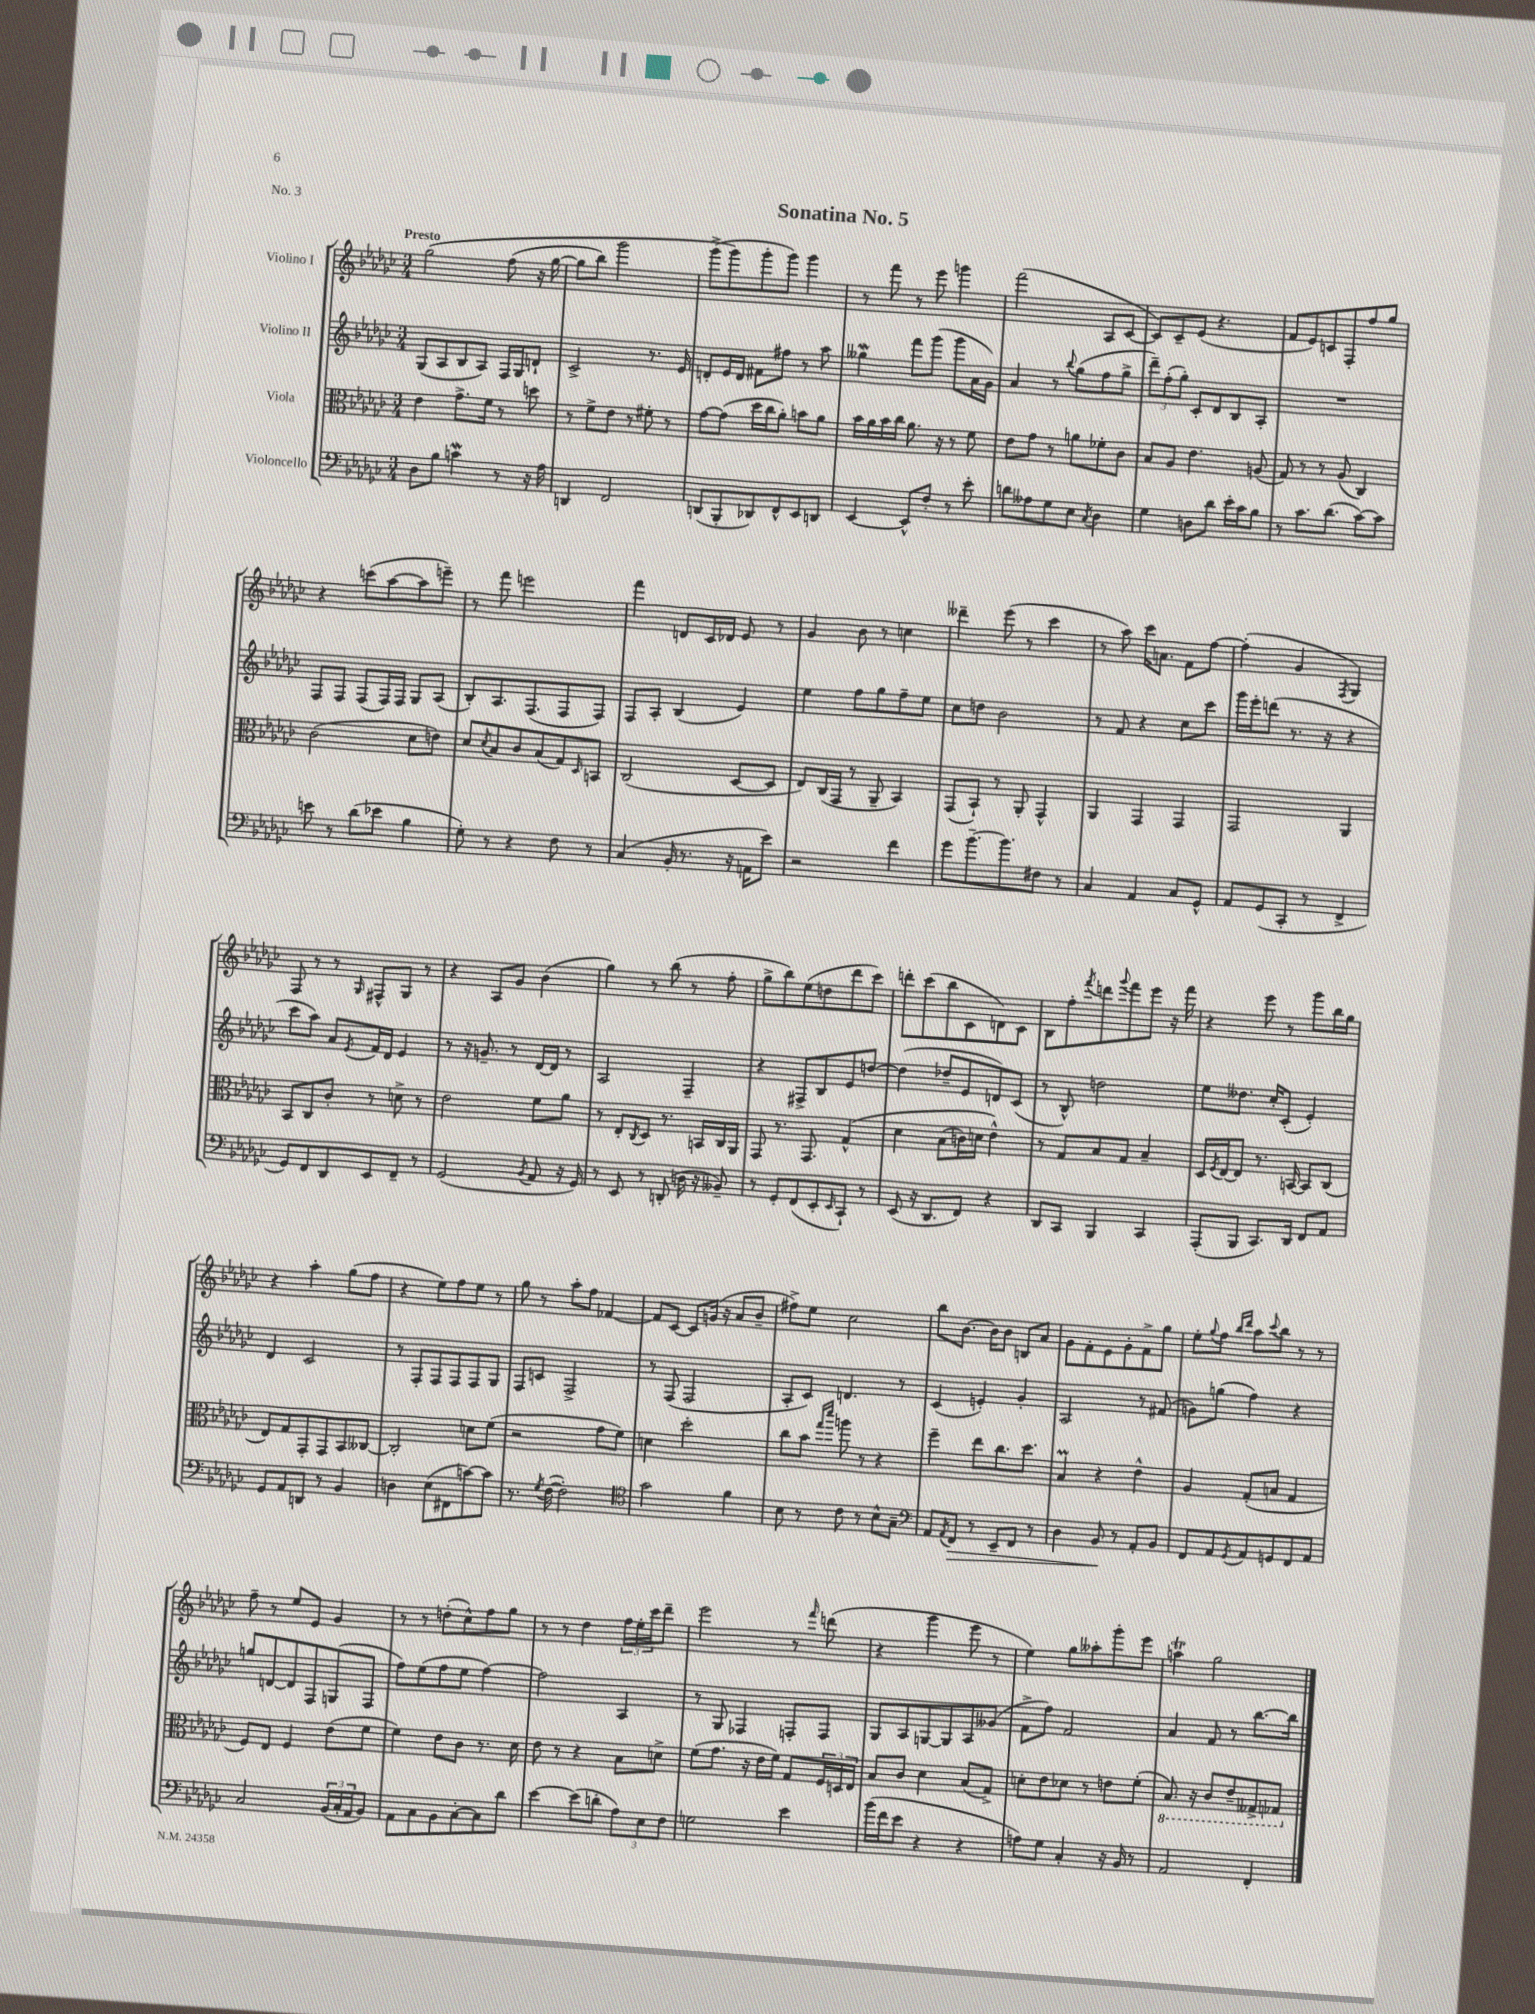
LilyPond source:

\header { title = "Sonatina No. 5" piece = "No. 3" }
<<
\new StaffGroup <<
\new Staff = "s0" \with { instrumentName = "Violino I" } {
    \clef treble \key ges \major \numericTimeSignature \time 3/4 \tempo "Presto"
    ges''2\( f''8( r16 ges''16~ |
    ges''8 bes''8) ges'''2 |
    ges'''8->( ges'''8\) ges'''8-. ges'''8) ges'''4 |
    r8 f'''8 r8 ees'''8 g'''4 |
    f'''2( aes8 ces'8~ |
    ces'8) ces'8-- ees'8( r4. |
    f'8 ees'8) c'8 f8-. f''8 ges''8 |
    r4 c'''8( aes''8~ aes''8 e'''8--) |
    r8 f'''8 e'''2 |
    f'''4 d'8 ces'16 des'16 ees'8 r8 |
    ges'4 bes'8 r8 c''4 |
    deses'''4-- ees'''8( r8 ces'''4 |
    r8 aes''8) ces'''16 a'8. f'8 f''8~ |
    f''4-.( ges'4 \acciaccatura { f8 } ges4) |
    f8 r8 r8 \grace { ges16 } fis8-^ ges8 r8 |
    r4 aes8 ges'8 bes'4( |
    ges''4) r8 bes''8( r8 f''8-. |
    ges''8-> bes''8) ees''8( d''8 des'''8 ces'''8) |
    d'''8-. ces'''8( bes''8 ces'8 d'8) ces'8 |
    bes8 f''8-. \acciaccatura { f'''8 } d'''8 \appoggiatura { ges'''8 } f'''8 ees'''8 r16 f'''16 |
    r4 ees'''8 r8 ges'''8 bes''16 ges''16 |
    r4 aes''4-. ges''8( f''8 |
    r4 ees''8) f''8 ees''8 r8 |
    ges''8 r8 aes''8-. f''8 fes'4~ |
    fes'8 ces'8~ ces'8 g'16( r16 aes'8 bes'8-- |
    fis''8->) ees''8 ces''2 |
    bes''8 bes'8.~ bes'16 bes'8 b8 aes'8 |
    ges'8 f'8-. ees'8 ges'8-. f'8-> ges''8 |
    ees''8-. \appoggiatura { ges''8 } f''8 \grace { bes''16 des'''16 } aes''8 \appoggiatura { ces'''8 } bes''8 r8 r8 |
    f''8-- r8 ees''8 ees'8 ges'4 |
    r8 r8 d''8-.( ces''8-^) f''8 ges''8 |
    r8 r8 des''4 \tuplet 3/2 { f''16 ees''16-. ces'''16 } des'''8-- |
    ees'''2 r8 \grace { f'''16 } d'''8( |
    r4 ges'''4 ees'''8 r8 |
    ees''4) ges''8 aeses''8-. ges'''8-. ees'''8 |
    a''4\trill ges''2 \bar "|." |
}
\new Staff = "s1" \with { instrumentName = "Violino II" } {
    \clef treble \key ges \major \numericTimeSignature \time 3/4
    ges8( aes8 bes8 aes8) f16 ges16 d'8-! |
    ces'2-> r8. ees'16 |
    d'8-. ees'16 d'16 fis'8 fis''8 r8 aes''8 |
    geses''4\mordent f'''8 ges'''8( ges'''8 aes'16 ges'16) |
    aes'4 r8 \appoggiatura { bes''8 } ges''8( f''8 ges''8-> |
    \tuplet 3/2 { des'''8--) f''8-.( ges''8-.) } ces'8-. des'8 bes8 aes8-. |
    R2. |
    f8 f8 f8( f16) f16 ges8 aes8( |
    bes8-.) aes8. f8.( f8 f8) |
    f8 aes8-. bes4( ees'4) |
    ees''4 f''8 ges''8 f''8-- ees''8 |
    ces''8 d''8 bes'2 |
    r8 f'8 r4 ces''8 ces'''8 |
    ges'''16 ees'''16-. d'''8( r8. r16 r4 |
    ces'''8 aes''8) aes'8 \acciaccatura { ees'8 } f'16 des'16 ees'4 |
    r8 r16 g'8.-- r8 des'16~ des'16 r8 |
    aes2 f4-- |
    r4 fis8-> bes8 ees'8 d''8~ |
    d''4( des''8-- ees'8 d'8) ces'8( |
    r8 bes8-^) d''2 |
    ees''8 deses''8. ces''16-. ces'8-.( ees'4-.) |
    des'4 ces'2 |
    r8 f8-. f8 f8 f8 ges8 |
    f8 c'8 f2-> |
    r8 f8( f2 |
    aes8-. ces'8) d'4. r8 |
    ces'4( e'4-.) ges'4-. |
    aes2 r8 fis'8( |
    g'8) g''8( f''4) r4 |
    g''8 d'8~ d'8 f8 g8( f8 |
    f''8) ees''8( f''8 ees''8 f''4~) |
    f''2 aes4 |
    r8 ges8 fes4 f8-. f8 |
    ges8 aes8 g8~ g8 aes8 geses'8( |
    f'8-> f''8) f'2 |
    aes'4 f'8 r8 bes''8.~ bes''16 \bar "|." |
}
\new Staff = "s2" \with { instrumentName = "Viola" } {
    \clef alto \key ges \major \numericTimeSignature \time 3/4
    ees'4 ges'8.-> f'16 r8 d''8 |
    r8 f'8-> ees'8 r8 fis'8-. r8 |
    ges'8~ ges'8( des''16 ces''16 aes'8-.) b'8 aes'8 |
    bes'16 aes'16 bes'16 ces''16 aes'8. r16 r8 f'8 |
    ees'8 ges'8 r8 a'8 fes'8-. ces'8 |
    bes8 aes8 ees'4. a8( |
    ges8) r8 r8 aes8( ces4) |
    ces'2( des'8 e'8) |
    des'8 \acciaccatura { des'8 } bes8 ces'8 bes8( ges8) \grace { des16 } b,8 |
    ces2( des8~ des8 |
    ees8) ces16( ges,16 r8 aes,8-- bes,4) |
    ges,8( bes,8-!) r8 aes,8-. ges,4-^ |
    aes,4 ges,4 ges,4 |
    ges,2 aes,4 |
    bes,8 ces8 ces'8-. r8 d'8-> r8 |
    ees'2 f'8 aes'8 |
    r8 ees8-. \acciaccatura { ces8 } des8 r8. b,16 ces16 aes,16 |
    ges,8 r8. ges,8. ges4-^\( |
    des'4 bes8( c'16) d'16 ees'4-^\) |
    r8 ges8 bes8 ges8 bes4-- |
    des16 \acciaccatura { f8 } ees16~ ees8 r8. b,16~ b,8 ces8( |
    ees8) ges8 ges,8-. ges,8 bes,8 ceses8~ |
    ceses2-. d'8 f'8( |
    r2 ges'8 f'8) |
    d'4 des''2-. |
    ces''8 bes'8 \grace { ges''16 des'''16 } a''8 r8 r4 |
    f''4-- ees''8 ces''8. des''8. |
    bes4\prall r4 ees'4-^ |
    aes4 ges8-.( b8 ges4 |
    f8) ees8 f4 ees'8( f'8 |
    f'4) ees'8 ces'8 r8. des'16 |
    ees'8 r8 r4 bes8 d'8-> |
    f'8( ges'8. r16 ees'16 f'16) ges8 \tuplet 3/2 { f16 d16 ees16 } |
    bes8 ces'8 des'4 bes8( ges8->) |
    d'8-. ees'8 des'8 r8 e'8 f'8-.( |
    \ottava #-1 bes,8.) r16 ces8 ees8-- geses,8-> ges,8 \ottava #0 \bar "|." |
}
\new Staff = "s3" \with { instrumentName = "Violoncello" } {
    \clef bass \key ges \major \numericTimeSignature \time 3/4
    des8 bes8 c'4\mordent r8 r16 aes16 |
    d,4 f,2 |
    d,8( bes,,8-. des,8) f,8-^ ees,8 d,8 |
    ees,4~ ees,8-^ f8-. r8 ees'8-. |
    d'8 aeses8 ges8 ees8 \acciaccatura { ces8 } des4 |
    ges4 d8 des'8 ees'16-. ces'16 bes8 |
    r8 ces'8. des'8.( ces'8~) ces'8 |
    e'8 r8 des'8( ees'8 bes4 |
    ges8-.) r8 r4 f8 r8 |
    ces4( bes,16-. r8. r16 a,16 ees'8) |
    r2 f'4 |
    ges'8 bes'8.~-- bes'8. fis8 r8 |
    ces4 aes,4 ces8 ges,8-^ |
    aes,8 ges,8( ces,8-. r8 f,4-> |
    ges,8) f,8 des,8 ees,8 f,8-- r8 |
    ges,2( \acciaccatura { bes,8 } aes,8 r16 ges,16) |
    r8 ees,8 r8 d,8-.( d16 r16 beses,8--) |
    r8 ges,8-. f,8( ees,8-. \grace { ees,16 } ces,8-!) r8 |
    ees,8( r16 des,8. f,8) r4 |
    des,8 ces,8 bes,,4 ces,4 |
    aes,,8-.( bes,,8 ces,8.) des,16 f,8 aes,8 |
    ges,8 aes,8 d,8 r8 bes,4 |
    d4 ees8( fis,8 c'8~) c'8 |
    r8. \acciaccatura { ges8 } f16~( f2-.) |
    \clef tenor ges'2 f'4 |
    bes8 r8 ces'8 r8 bes8-^ ges8-- |
    \clef bass aes,8 \acciaccatura { aes,8 } f,8\> r8 ees,8-- f,8 r8 |
    des4 bes,8\! r8 aes,8-. bes,8 |
    f,8 aes,8 \acciaccatura { ges,8 } aes,8 g,8 f,8 aes,8 |
    ces2 \tuplet 3/2 { bes,16( ces16-. aes,16 } bes,8) |
    aes,8 ces8 bes,8 ces8~-. ces8 des'8 |
    ees'4~ ees'8( d'8-. \tuplet 3/2 { aes8) ees8 f8 } |
    g2 ees'4 |
    bes'16( f'16 ees'8 r4 r4 |
    a8) ges8 ces4-. r16 bes,16 r8 |
    aes,2 f,4-. \bar "|." |
}
>>
>>
\layout { \context { \Score \remove "Bar_number_engraver" } }
